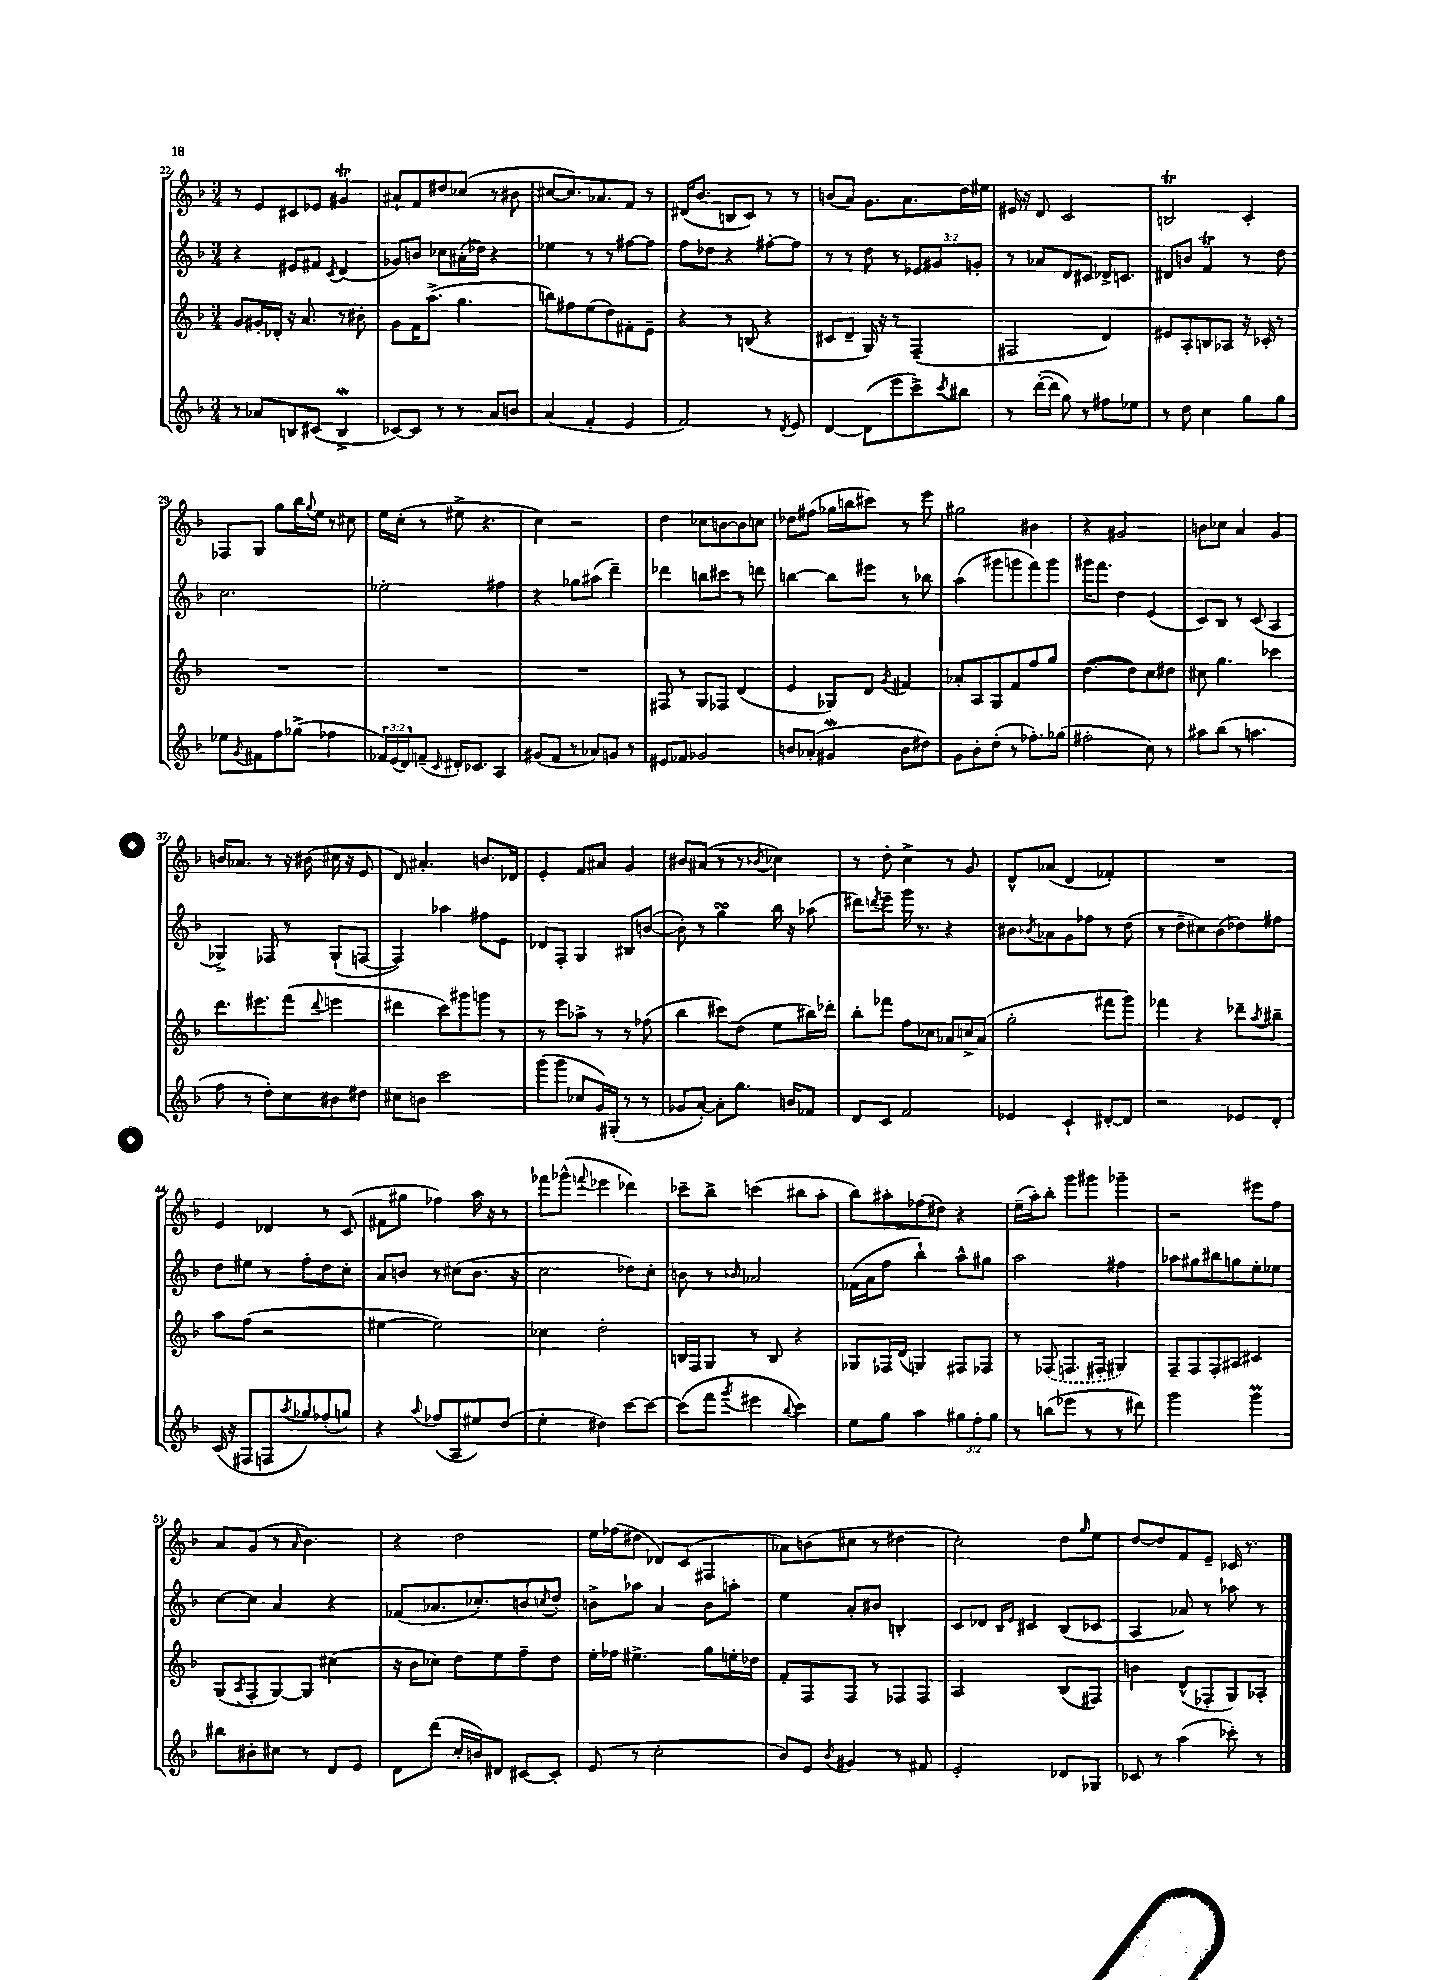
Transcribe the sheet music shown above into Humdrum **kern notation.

**kern	**kern	**kern	**kern
*staff4	*staff3	*staff2	*staff1
*clefG2	*clefG2	*clefG2	*clefG2
*k[b-]	*k[b-]	*k[b-]	*k[b-]
*M3/4	*M3/4	*M3/4	*M3/4
8r	8g/L	4r	8r
8a-/L	16g#'/L	.	8e/L
.	16d-'/JJ	.	.
8B/	16r	8e#/L	8c#/
.	8.a/	.	.
(8c#/J	.	8f#/J	8e-/J
.	.	8qc/	.
4B^/	8r	(4d/	4g#/
.	8b#'\	.	.
=	=	=	=
[8c-/L)	8g\L	8g-/L)	8a#`/L
8c-/]J	16f\K	8b/J	8f/
.	(8.aa^\J	.	.
8r	.	8cc-\L	8dd#/
8r	4.gg\	(16a#'\L	(8cc-/J
.	.	16dd-\JJ)	.
8a/L	.	4r	8r
8b/J	.	.	8b#\
=	=	=	=
(4a/	8bb\L)	4ee-\	[8cc#/L
.	8ff#\	.	8.cc#/])
4f'/	(8ee\	8r	.
.	.	.	8.a-/
.	8dd\)	8r	.
4e/	8f#'\	[8ff#\L	8f/J
.	8e~\J	8ff#\]J	8r
=	=	=	=
2f/)	4r	8ff\L	(16d#/LK
.	.	.	8.b-/J
.	.	8dd-\J	.
.	8r	4r	8B/L
.	(8B/	.	8c/J)
8r	4r	[8ff#'\L	8r
8qd/	.	.	.
8e/	.	8ff#\]J	8r
=	=	=	=
[4d/	8c#/L	8r	(8b/L
.	8d~/J	8r	8a/J)
(8d\]L	16G/)	8dd\	8.g\L
.	16r	.	.
8eee\	8r	8r	.
.	.	.	8.a\
8ccc^\)	(4F~/	12e-/L	.
.	.	12g#/	.
8qccc/	.	.	.
8bb#\J	.	.	16dd\L
.	.	12g'/J	.
.	.	.	16ee#\JJ
=	=	=	=
8r	2F#/	8r	16e#/
.	.	.	16r
([16ddd'\LL	.	8a-/L	8d/
16ddd\]JJ	.	.	.
8gg\)	.	8d/	2c/
8r	.	8c#/J	.
8ff#\L	4d/)	16d-^/LK	.
.	.	8.c/J	.
8ee-\J	.	.	.
=	=	=	=
8r	8e#/L	8d#/L	2B/
8dd\	8A'/	8b/J	.
4cc\	8B/	4f/	.
.	8A-/J	.	.
8gg\L	16r	8r	4c'/
.	16c-'/	.	.
8gg\J	8r	8dd\	.
=	=	=	=
8ee-\L	2.r	2.cc\	8F-/L
8qg/	.	.	.
8f#\	.	.	8G/J
8ff\	.	.	8gg\L
(8gg-^\J	.	.	16bb-\L
.	.	.	8qqgg/
.	.	.	16ee\JJ
4ff-\	.	.	8r
.	.	.	8cc#\
=	=	=	=
24f-/LL)	2.r	2ee-'\	16ee\LL
(24e/	.	.	.
.	.	.	(16cc'\JJ
24d/J)	.	.	.
(8f~/J	.	.	8r
16qqc/	.	.	.
16d#'/LK)	.	.	8ee#^\
8.c-/J	.	.	.
.	.	.	4.r
4A/	.	4ff#\	.
=	=	=	=
(8g#/L	2.r	4r	4cc\)
8f/J	.	.	.
8r	.	8gg-\L	2r
8a-/L)	.	(8aa#\J	.
8g/J	.	4ddd~\)	.
8r	.	.	.
=	=	=	=
8e#/L	8F#/	4ddd-\	4dd\
8f-/J	8r	.	.
2g-/	8G/L	8bb\L	8cc-\L
.	8F-/J	8ccc#\J	[8b\
.	(4d/	8r	8b\]
.	.	8ddd\	8cc\J
=	=	=	=
8b/L	4e/	[4bb\	8dd-\L
(8a-'/J	.	.	(8ff#\J
4g#/	8G-/L)	8bb\]L	16gg-\LL
.	.	.	16bb\J
.	8d/J	8eee#\J	8ccc#\J)
.	8qg/	.	.
8b\L	4f#/	8r	8r
8dd#\J)	.	8bb-\	8eee\
=	=	=	=
8g\L	8a-'/L	(4aa\	2gg#\
8b-'\	8A/	.	.
(8dd'\J	8G/	8ggg#\L	.
8r	8f/	8ggg\	.
8.ff-'\L)	8ff/	8fff\)	4b#\
.	8gg/J	8ggg\J	.
(16gg-\Jk	.	.	.
=	=	=	=
2ff#'\	([4.dd\	16ggg#\LK	4r
.	.	8.fff\J	.
.	.	4dd\	2g#/
.	8dd\]L)	.	.
8cc\)	8cc\	(4e/	.
8r	8dd#\J	.	.
=	=	=	=
8aa#\L	8cc#\	8c/L)	8b\L
(8bb-\J	4.gg\	8B-/J	8cc-\J
8r	.	8r	4a/
4.aa\	.	(8c/	.
.	4ccc-\	4A/	4g/
=	=	=	=
8ff\	8.ddd\L	4G-^/)	16b/LK
.	.	.	8.a-/J
8r	.	.	.
.	8.eee#\	.	.
8dd'\L)	.	8F-/	8r
8cc\	(8fff\J	8r	16r
.	.	.	(16b#\
.	8qqddd/	.	.
8b#\	4eee\	(8G-`/L	16cc#\
.	.	.	16r
8dd#\J	.	[8F/J	8e/
=	=	=	=
8cc#\L	4ddd#\	4F/])	8d/)
8b\J	.	.	4.a#'/
2ccc\	8ccc\L)	4aa-\	.
.	8ggg#\	.	.
.	8ggg\J	8ff#\L	8.b/L
.	8r	8e\J	.
.	.	.	16d-/Jk
=	=	=	=
(8ggg\L	8r	8d-/L	4e'/
8ggg\J	8eee\L	8F'/J	.
8cc-/L	8aa-^\J	4G/	8f/L
16g/L)	8r	.	8a#/J
(16G#'/JJ	.	.	.
8r	8r	8B#/L	4g/
8r	(8ff-\	([8b/J	.
=	=	=	=
8g-/L	4bb-\	8b'\])	8b#/L
[8a'/J)	.	8r	(8a#/J
8a'\]L	8ccc#\L)	4gg\	8r
8.gg\J	(8dd\J	.	8r
.	.	.	8qb-/
.	8ee\L	16bb-\	4cc-\)
16b/LK	.	16r	.
8f-/J	16bb#\L)	(8aa-\	.
.	16ddd-'\JJ	.	.
=	=	=	=
8d/L	8bb-'\L	8ddd#\L)	8r
.	.	8qddd/	.
8c/J	8fff-\J	8eee~\J	8dd'\
2f/	8ff\L	16ggg\	4cc^\
.	.	8.r	.
.	8cc-\J	.	.
.	8a-/L	4r	8r
.	16cc^/L	.	8g/
.	(16a-/JJ	.	.
=	=	=	=
4e-/	2gg'\	8b#\L	8d^^/L
.	.	8qb-/	.
.	.	8a-\	(8a-/J
4c`/	.	8g\	4d/
.	.	8ff-\J	.
[8d#'/L	8fff#\L	8r	4f-'/)
8d#/]J	8ggg\J)	(8dd\	.
=	=	=	=
2r	4fff-\	8r	2.r
.	.	8dd~\L	.
.	4r	8cc#\)	.
.	.	(8b-\	.
8e-/L	8ddd-~\L	8dd-\)	.
.	8qaa/	.	.
8d'/J	8bb#~\J	8ff#\J	.
=	=	=	=
(16c/	8aa\L	8dd\L	4e/
16r	.	.	.
8F#/L	(8ff\J	8ee#\J	.
8F/	2r	8r	4d-/
8qaa/	.	.	.
8gg-/)	.	8ff'\L	.
(8ff-'/	.	8dd\	8r
8gg/J)	.	8cc'\J	(8c/
=	=	=	=
4r	[4ee#\	8a/L	8f#\L
.	.	8b/J	8gg#\J
8qqaa/	.	.	.
(8ff-/L	2ee#\])	8r	4ff-\)
8A/	.	(8cc#\L	.
8ee#/)	.	8.b\J	16aa\
.	.	.	16r
(8dd/J	.	.	8r
.	.	16r	.
=	=	=	=
4ee'\	4cc-\	2cc\	8fff-\L
.	.	.	(8ggg-^^\J
.	.	.	8qqfff/
4dd#\)	2dd'\	.	4eee-\
[8ccc\L	.	8dd-\L)	4ddd-\)
8ccc\_J	.	8cc'\J	.
=	=	=	=
(8ccc\]L	16B/LL	8b\	8ccc-~\L
.	16F/J	.	.
8fff\J	8G/J	8r	8bb-^\J
8qggg/	.	16qqb-/	.
4eee#\	8r	2a-/	(4ccc\
.	8B/	.	.
8qqbb-/	.	.	.
4ccc\)	4r	.	8bb#\L
.	.	.	8aa'\J
=	=	=	=
8ee\L	8G-/L	(16f-\LL	8bb-\L)
.	.	16a\J	.
8gg\J	16F-/L	8ff\J	8aa#'\
.	(16d/JJ	.	.
4aa\	4G/)	4bb-`\)	(8ff-\
.	.	.	8dd#\J)
12gg#\L	8F#/L	8aa^^\L	4r
12ff'\	.	.	.
.	8F-/J	8gg#\J	.
12gg#\J	.	.	.
=	=	=	=
8r	8r	2aa\	(16ee~\LL
.	.	.	16aa'\J)
(8bb\L	(8F-/	.	8bb-'\J
8eee-\J	8.F/L	.	8ggg\L
8r	.	.	8ggg#\J
.	16F#'/Jk	.	.
8r	4G#/)	4ff#\	4ggg-~\
8ddd#\)	.	.	.
=	=	=	=
2ggg\	8F~/L	8aa-\L	2r
.	8F/	8gg#\	.
.	8F'/	8bb#\	.
.	8A#/J	8gg\	.
4ggg\	4c#/	8ee'\	8eee#\L
.	.	8ee-\J	8ff\J
=	=	=	=
8bb#\L	(8G/L	[8cc\L	8a/L
.	8qA/	.	.
8b#'\	8F'/	8cc\]J	(8g/J
8cc#\J	[8G/)	4a/	8r
.	.	.	16qqa/
8r	8G/]J	.	4.b-\)
8d/L	(4cc#\	4r	.
8e/J	.	.	.
=	=	=	=
8d\L	16r	(8f-/L	4r
.	16b-\LK	.	.
(8ddd\J	8cc-\J)	8.a-/	.
16cc'/LL	8dd\L	.	2dd\
16b/J)	.	8.cc-'/)	.
8d#/J	8ee\	.	.
[8c#/L	8ff~\	8b/	.
.	.	8qcc/	.
8c#'/]J	8dd\J	8dd'/J	.
=	=	=	=
(8e/	16ee'\LL	8b^\L	16ee\LL
.	16ff-\JJ	.	(16ff-\J
8r	4.ee#^\	8aa-\J	8dd#\J
2cc'\	.	4a/	8d-/L)
.	.	.	(8c/J
.	8gg\L	8b\L	4F#/
.	16ee'\L	8aa'\J	.
.	16dd-\JJ	.	.
=	=	=	=
8b-/L)	8f'/L	4ee\	8a-\L)
8e/J	8F/	.	(8b\
8qb-/	.	.	.
4g#/	8F/J	8a'/L	8cc#\J
.	8r	8b#/J	8r
8r	8F-/L	4B'/	4dd#\
8f#/	8F-/J	.	.
=	=	=	=
2e'/	2A/	8c/L	2cc'\)
.	.	8d-/J	.
.	.	16qqB-/LL	.
.	.	16qqe/JJ	.
.	.	4c#/	.
8d-/L	(8B-/L	(8B-/L	8dd\L
.	.	.	16qqgg/
8G-/J	8F#/J)	8c-/J	8ee\J
=	=	=	=
8c-/	4b\	4A/	[8dd/L
8r	.	.	8dd/]
(4aa\	(8d^^/L	8a-/)	8f/
.	8F-'/	8r	8e~/J
8ccc-'\)	8G/)	8aa-\	16c-/
.	.	.	8.r
8r	8A-'/J	8r	.
==	==	==	==
*-	*-	*-	*-
